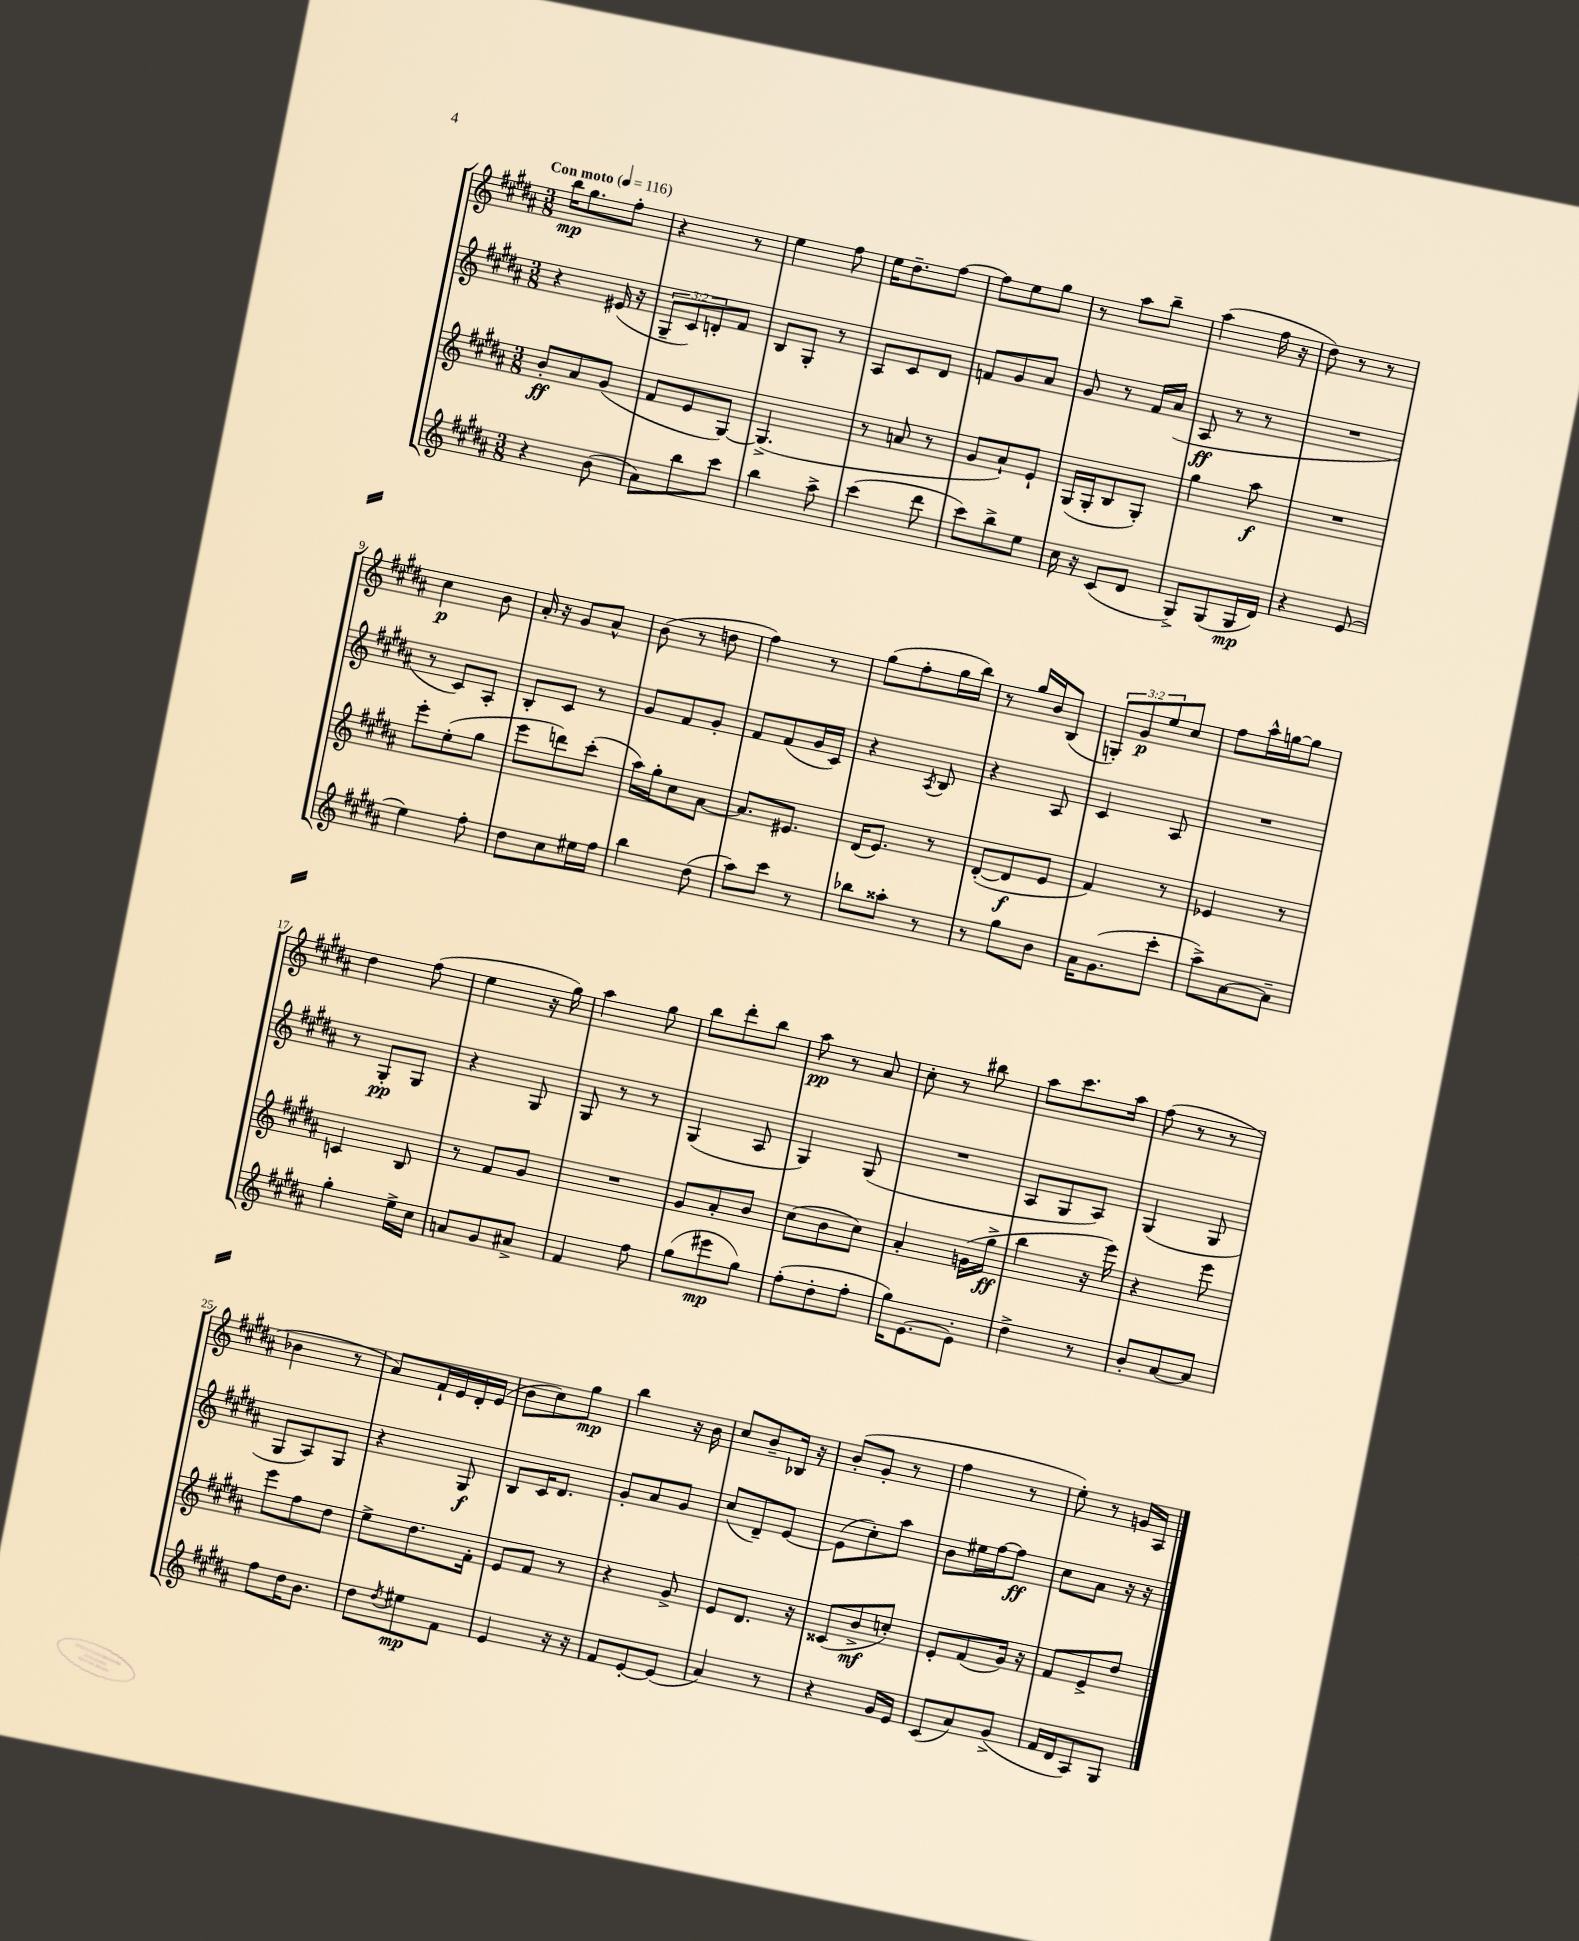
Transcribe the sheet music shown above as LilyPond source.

<<
\new StaffGroup <<
\new Staff = "s0" {
    \clef treble \key b \major \numericTimeSignature \time 3/8 \override Staff.TupletNumber.text = #tuplet-number::calc-fraction-text \tempo "Con moto" 4 = 116
    b''16\mp gis''8. fis''8-. |
    r4 r8 |
    e''4 fis''8 |
    e''16 dis''8.-- fis''8~ |
    fis''8 e''8 gis''8 |
    r8 ais''8 b''8-- |
    ais''4( fis''16 r16 |
    dis''8) r8 r8 |
    cis''4\p b'8 |
    ais'16-. r16 gis'8 ais'8-^ |
    b'8( r8 d''8 |
    fis''4) r8 |
    gis''8( fis''8-. gis''16 b''16) |
    r8 gis''16 b'16 b8( |
    \tuplet 3/2 { g8-.) gis'8\p e''8 } cis''8 |
    fis''8 ais''16-^ g''16~ g''8 |
    dis''4 fis''8( |
    e''4 r16 gis''16) |
    ais''4 gis''8 |
    b''8 dis'''8-. b''8 |
    ais''8\pp r8 ais'8 |
    cis''8-. r8 bis''8 |
    ais''8 cis'''8. ais''16 |
    fis''8( r8 r8 |
    bes'4 r8 |
    ais'8) fis'16-! e'16 dis'16-. e'16( |
    b'8 cis''8) gis''8\mp |
    b''4 r16 b'16 |
    cis''8 b'8-- bes16 r16 |
    b'8-.( gis'8-. r8 |
    fis''4 r8 |
    e''8-.) r8 g'16 ais16 \bar "|." |
}
\new Staff = "s1" {
    \clef treble \key b \major \numericTimeSignature \time 3/8 \override Staff.TupletNumber.text = #tuplet-number::calc-fraction-text
    r4 eis'16( r16 |
    \tuplet 3/2 { gis8-- cis'8) d'8-. } fis'8 |
    b8 gis8-. r8 |
    ais8 cis'8 dis'8 |
    f'8 gis'8 ais'8 |
    gis'8 r8 fis'16 ais'16( |
    ais8\ff r8 r8 |
    R4. |
    r8 cis'8) ais8-. |
    b8-. cis'8 r8 |
    gis'8 fis'8 gis'8-. |
    fis'8 fis'8( gis'16 cis'16) |
    r4 \acciaccatura { ais8 } b8 |
    r4 ais8 |
    cis'4 ais8 |
    R4. |
    r8 gis8-.\pp gis8 |
    r4 gis8 |
    gis8 r8 r8 |
    gis4( ais8 |
    gis4) gis8( |
    R4. |
    ais8 gis8 ais8) |
    gis4( gis8 |
    gis8 ais8) gis8 |
    r4 gis8\f |
    b8 cis'16 dis'8. |
    gis'8-. ais'8 gis'8 |
    cis''8( dis'8--) e'8~ |
    e'8( cis''8-.) ais''8 |
    b'8 eis''16 fis''16~ fis''8\ff |
    cis''8 ais'8 r16 r16 \bar "|." |
}
\new Staff = "s2" {
    \clef treble \key b \major \numericTimeSignature \time 3/8
    b'8-.\ff ais'8 gis'8( |
    fis'8 e'8 gis8~) |
    gis4.->( |
    r8 a'8 r8 |
    gis'8 ais'8-!) e'8-! |
    gis16( gis16-. b8 gis8-.) |
    gis''4 ais''8\f |
    R4. |
    e'''8-. e''8-.( gis''8 |
    e'''8 d'''8) cis'''8-.( |
    ais''16) gis''16-. cis''8 ais'8~ |
    ais'8. eis'8. |
    dis'16( e'8.) r8 |
    dis'8~-.( dis'8\f e'8 |
    fis'4) r8 |
    ees'4 r8 |
    c'4 b8 |
    r8 fis'8 gis'8 |
    R4. |
    gis'8 ais'8-. b'8 |
    cis''8( b'8 cis''8) |
    ais'4-. g'16( gis''16->\ff |
    b''4 r16 e'''16) |
    r4 e'''8 |
    e'''8 fis''8 dis''8 |
    e''8-> dis''8. fis'16-. |
    e'8 fis'8 r8 |
    r4 gis'8-> |
    e'8 dis'8. r16 |
    cisis'8( b'8->\mf c''8-.) |
    e'8-. fis'8( gis'16) r16 |
    fis'8 e'8-> dis''8 \bar "|." |
}
\new Staff = "s3" {
    \clef treble \key b \major \numericTimeSignature \time 3/8
    r4 b'8( |
    ais'8) b''8 cis'''8 |
    b''4 ais''8-> |
    cis'''4( dis'''8 |
    cis'''8) b''8-> e''8 |
    cis''16 r16 cis'8( dis'8 |
    gis8->) gis8( gis16\mp dis'16) |
    r4 e'8( |
    e''4) fis''8-. |
    dis''8 cis''8 eis''16 fis''16 |
    b''4 dis''8( |
    ais''8) cis'''8 r8 |
    bes''8 aisis''8-. r8 |
    r8 gis''8 b'8 |
    ais'16 gis'8.( cis'''8-. |
    ais''8->) ais'8~ ais'8-- |
    gis''4-. e''16-> cis''16 |
    a'8 gis'8 ais'8-> |
    fis'4 fis''8 |
    gis''8( eis'''8\mp gis''8) |
    fis''8-.( dis''8-. fis''8-. |
    gis''16) e'8.~ e'8-. |
    dis''4-> r8 |
    b'8-. ais'8~ ais'8 |
    fis''8 dis''16 b'8. |
    dis''8 \acciaccatura { dis''8 } eis''8\mp fis'8 |
    e'4 r16 r16 |
    fis'8 e'8~-. e'8( |
    ais'4) r8 |
    r4 gis'16 e'16 |
    cis'8( ais'8) gis'8->( |
    fis'16 dis'16 ais8) gis8 \bar "|." |
}
>>
>>
